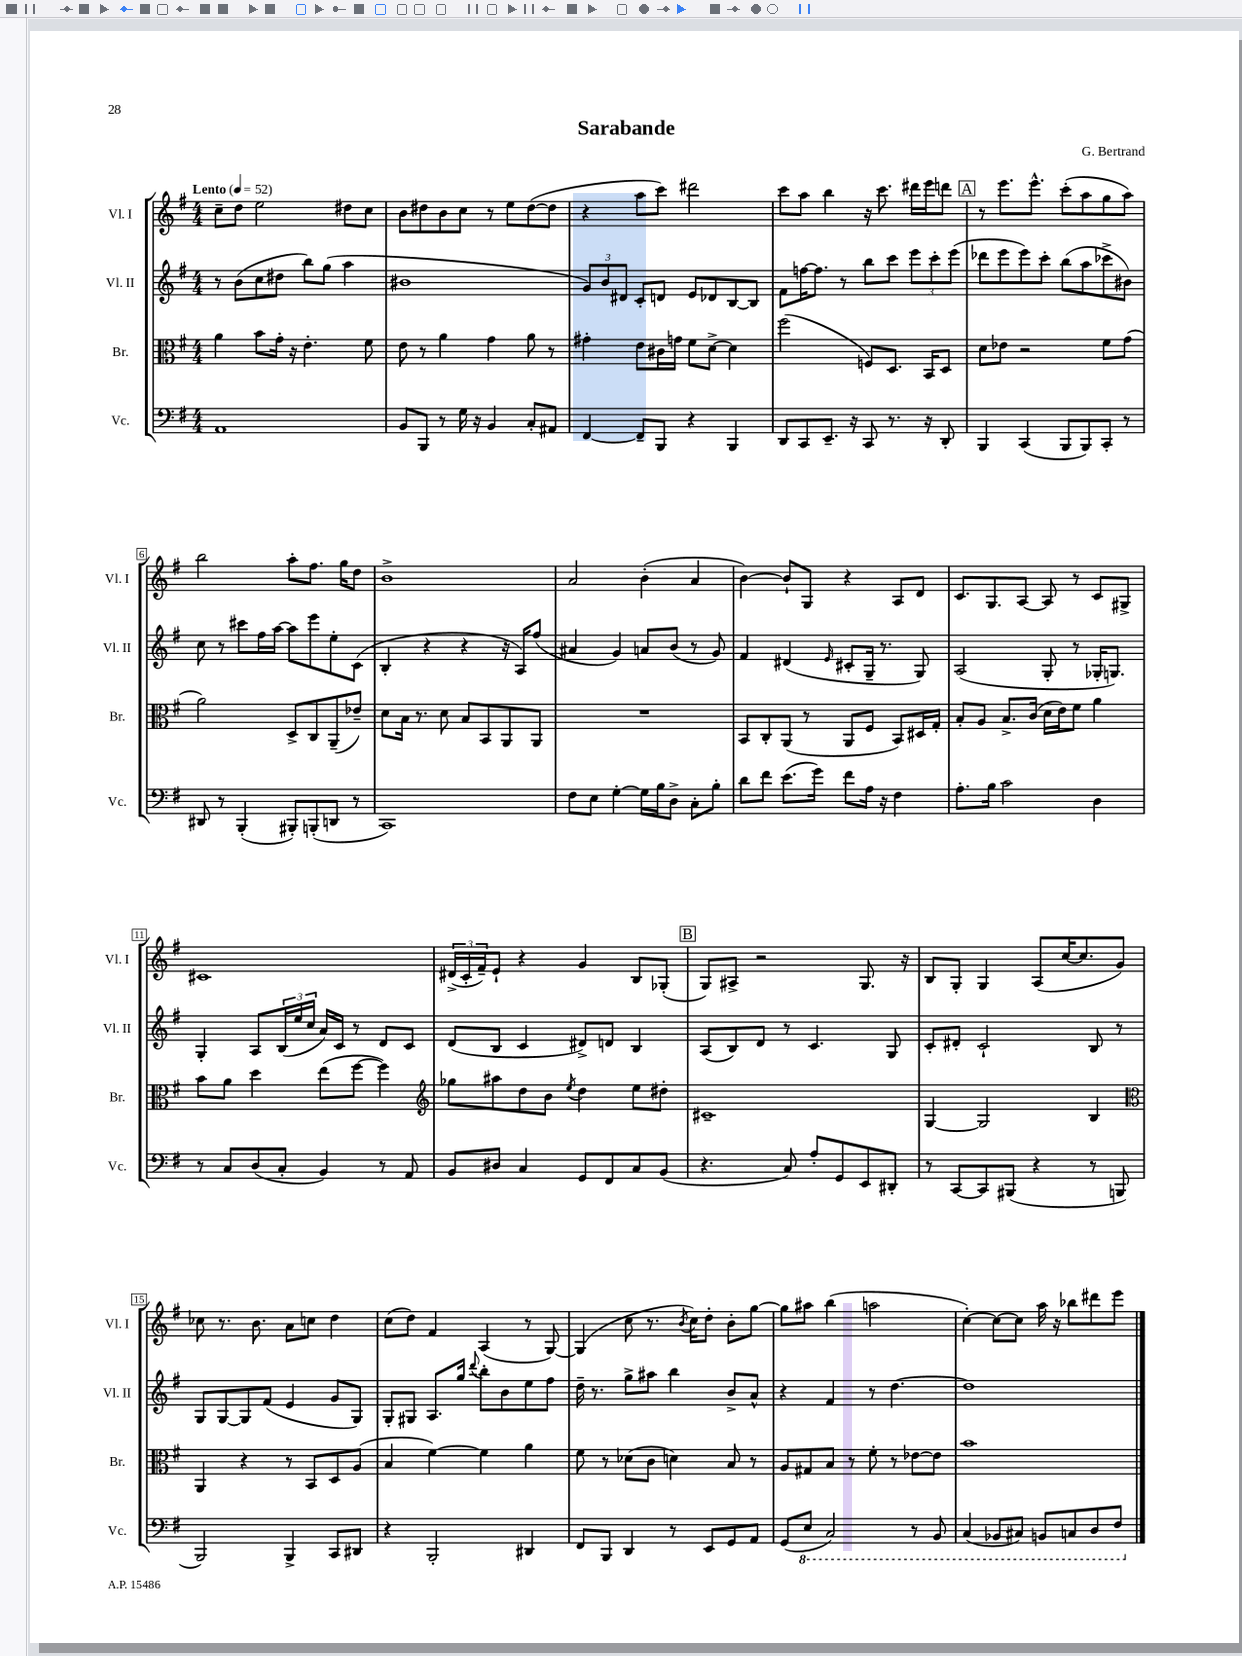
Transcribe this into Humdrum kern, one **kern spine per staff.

**kern	**kern	**kern	**kern
*part4	*part3	*part2	*part1
*staff4	*staff3	*staff2	*staff1
*I"Vc.	*I"Br.	*I"Vl. II	*I"Vl. I
*I'Vc.	*I'Br.	*I'Vl. II	*I'Vl. I
*clefF4	*clefC3	*clefG2	*clefG2
*k[f#]	*k[f#]	*k[f#]	*k[f#]
*M4/4	*M4/4	*M4/4	*M4/4
*MM52	*MM52	*MM52	*MM52
=1	=1	=1	=1
!	!	!	!LO:TX:a:B:t=Lento
1AA	4a\	8r	8cc~\L
.	.	(8b\L	8dd\J
.	8b\L	8cc\	2ee\
.	16g'\Jk	8dd#X\J	.
.	16r	.	.
.	4.e'\	8bb\L)	.
.	.	(8gg\J	.
.	.	4aa\	8dd#X\L
.	8f#\	.	8cc\J
=2	=2	=2	=2
8BB/L	8e\	1b#X	8b\L
8BBB/J	8r	.	8dd#X\
8r	4a\	.	8b\
16G\	.	.	8cc\J
16r	.	.	.
4BB/	4g\	.	8r
.	.	.	8ee\L
8C'/L	8a\	.	([8dd#\
8AA#X/J	8r	.	8dd#\J]
=3	=3	=3	=3
[4FF#/	4g#X'\	12g/L)	4r
.	.	12b/	.
.	.	12d#X/J	.
8FF#~/L]	8e\L	8c'/L	8aa\L
8BBB/J	16c#X\L	8dn/J	8ccc\J)
.	16gn\JJ	.	.
4r	8f#\L	8e/L	2ddd#X\
.	[8d^\J	8d-X/	.
4BBB/	4d\]	[8B/	.
.	.	8B/J]	.
=4	=4	=4	=4
8DD/L	(2ff#\	8f#\L	8ccc\L
8CC/	.	[16ffn\K	8aa\J
.	.	8.ff\J]	.
8.EE~/J	.	.	4bb\
.	.	8r	.
16r	.	.	.
8CC/	8Fn/L)	8bb\L	16r
.	.	.	8.ccc\
8.r	8.D/J	8ccc\J	.
.	.	12eee\L	16ddd#X\LL
16r	16BB/KL	.	16eee\J
.	.	12ccc'\	.
8DD'/	8D/J	.	8dddn\J
.	.	(12eee\J	.
!!LO:REH:place=s1:t=A
=5	=5	=5	=5
4BBB/	8d\L	8ddd-X\L	8r
.	8e-X\J	8eee\	8.eee\L
(4CC/	2r	8eee\)	.
.	.	.	8.eee^^\J
.	.	8ccc'\J	.
8BBB/L	.	(8bb\L	(8ccc'\L
8BBB/)	.	8aa\	8aa\
8CC'/J	8f#\L	8ccc-X^\	8gg\
8r	(8g\J	8b#X\J)	8aa\J)
!!LO:LB:g=z
=6	=6	=6	=6
8DD#X/	2a\)	8cc\	2bb\
8r	.	8r	.
(4BBB'/	.	8ccc#X\L	.
.	.	16ff#\L	.
.	.	[16aa\JJ	.
8BBB#X'/L)	8D^/L	8aa\L]	8aa'\L
(8BBBn'/	8C/	8eee\	8.ff#\J
8DDn/J	(8AA~/	8ee'\	.
.	.	.	16gg\KL
8r	8e-X~/J)	(8c\J	8dd\J
=7	=7	=7	=7
1CC)	8d\L	4B'/	1b^
.	16B\Jk	.	.
.	8.r	.	.
.	.	4r	.
.	8d\	.	.
.	8B/L	4r	.
.	8BB/	.	.
.	8AA/	16r	.
.	.	16A/KL)	.
.	8AA/J	(8ff#/J	.
=8	=8	=8	=8
8F#\L	1r	4a#X/	2a/
8E\J	.	.	.
[4G'\	.	4g/)	.
16G\LL]	.	8an/L	(4b'\
16B\J	.	.	.
8D^\J	.	(8b/J	.
8C'\L	.	8r	4a/
8B'\J	.	8g/)	.
=9	=9	=9	=9
8d\L	8BB/L	4f#/	[4b\)
8f#\J	8C'/	.	.
(8.e\L	(8AA/J	(4d#X/	8b`/L]
.	8r	.	8G/J
16g\Jk)	.	.	.
.	.	16qqe/	.
8f#\L	8AA/L	8c#X'/L	4r
16A\Jk	8F#/J	16G~/Jk	.
16r	.	8.r	.
4F#\	8BB/L)	.	8A/L
.	16D#X/L	8G/)	8d/J
.	16G'/JJ	.	.
=10	=10	=10	=10
8.A'\L	8B'/L	(2A/	8.c/L
.	8A/J	.	.
16B\Jk	.	.	8.G/
2c\	8.B^/L	.	.
.	.	.	[8A/J
.	(16c/Jk	.	.
.	16d\LL	8G'/	8A/]
.	16e\J)	.	.
.	8f#\J	8r	8r
4D\	4a\	16G-X'/KL	8c/L
.	.	8.Gn/J)	.
.	.	.	8G#X^/J
!!LO:LB:g=z
=11	=11	=11	=11
8r	8b\L	4G'/	1c#X
8C/L	8a\J	.	.
(8D/	4dd\	8A/L	.
8C'/J	.	(24B/L	.
.	.	24ee/	.
.	.	24cc/JJ	.
4BB/)	(8ee\L	16a/LL)	.
.	.	16c/JJ	.
.	[8ff#\J	8r	.
8r	4ff#\])	8d/L	.
8AA/	.	8c/J	.
=12	=12	=12	=12
*	*clefG2	*	*
8BB/L	8gg-X\L	(8d/L	(24d#X^/LL
.	.	.	24c'/
.	.	.	24f#~/J)
8D#X/J	8aa#X\	8B/J	8e`/J
4C/	8dd\	4c/	4r
.	8b\J	.	.
.	8qee/	.	.
8GG/L	4dd\	8d#X^/L)	4g/
8FF#/	.	8dn/J	.
8C/	8ee\L	4B/	8B/L
(8BB/J	8dd#X'\J	.	(8G-X'/J
!!LO:REH:place=s1:t=B
=13	=13	=13	=13
4.r	1c#X~	(8A/L	8G/L)
.	.	8B/)	8A#X^/J
.	.	8d/J	2r
8C/)	.	8r	.
8A'/L	.	4.c/	.
8GG/	.	.	.
8EE/	.	.	8.G/
8DD#X'/J	.	8G/	.
.	.	.	16r
=14	=14	=14	=14
8r	[4G/	8c'/L	8B/L
[8CC/L	.	8d#X'/J	8G'/J
8CC/]	2G/]	2c`/	4G/
(8BBB#X/J	.	.	.
4r	.	.	(8A/L
.	.	.	[16cc/K
.	.	.	8.cc/]
8r	4B/	8B/	.
8BBBn/	.	8r	8g/J)
!!LO:LB:g=z
=15	=15	=15	=15
*	*clefC3	*	*
2BBB/)	4AA/	8G/L	8cc-X\
.	.	[8G/	8.r
.	4r	8G/]	.
.	.	.	8.b\
.	.	(8f#/J	.
4BBB^/	8r	4e/	8a\L
.	8BB/L	.	8ccn\J
8CC/L	8D/	8g/L	4dd\
8DD#X/J	(8A/J	8G/J)	.
=16	=16	=16	=16
4r	4B/	8G'/L	(8cc\L
.	.	8G#X/J	8dd\J)
2BBB'/	[4f#\)	8.A/L	4f#/
.	.	16gg/Jk	.
.	.	8qqddd/	.
.	4f#\]	8bb'\L	(4A/
.	.	8b\	.
4DD#X/	4a\	8ee\	8r
.	.	8ff#\J	[8G/)
=17	=17	=17	=17
8FF#/L	8f#\	16dd~\	(4G/]
.	.	8.r	.
8BBB/J	8r	.	.
4DD/	(8d-X\L	8gg^\L	8cc\
.	8c\J	8aa#X\J	8.r
8r	4dn\)	4bb\	.
.	.	.	8qb/
.	.	.	16cc\KL)
8EE/L	.	.	8dd'\J
8GG/	8B/	8b^/L	8b'\L
8AA/J	8r	8a^^/J	[8gg\J
=18	=18	=18	=18
(8GG/L	8A/L	4r	8gg\L]
*8ba	*	*	*
8EE/J	8G#X/	.	8aa#X\J
2CC/)	8B/J	4f#/	(4bb\
.	8r	.	.
.	8f#'\	8r	2aan\
.	8r	[4.dd\	.
8r	[8e-X\L	.	.
8BBB/	8e-\J]	.	.
=19	=19	=19	=19
(4CC/	1b	1dd]	[4cc'\)
8BBB-X/L	.	.	8cc\L_
8CC#X/J)	.	.	8cc\J]
8BBBn/L	.	.	16aa\
.	.	.	16r
8CCn/	.	.	8bb-X\L
8DD/	.	.	8ddd#X\
8FF#/J	.	.	8eee\J
*X8ba	*	*	*
==	==	==	==
*-	*-	*-	*-
